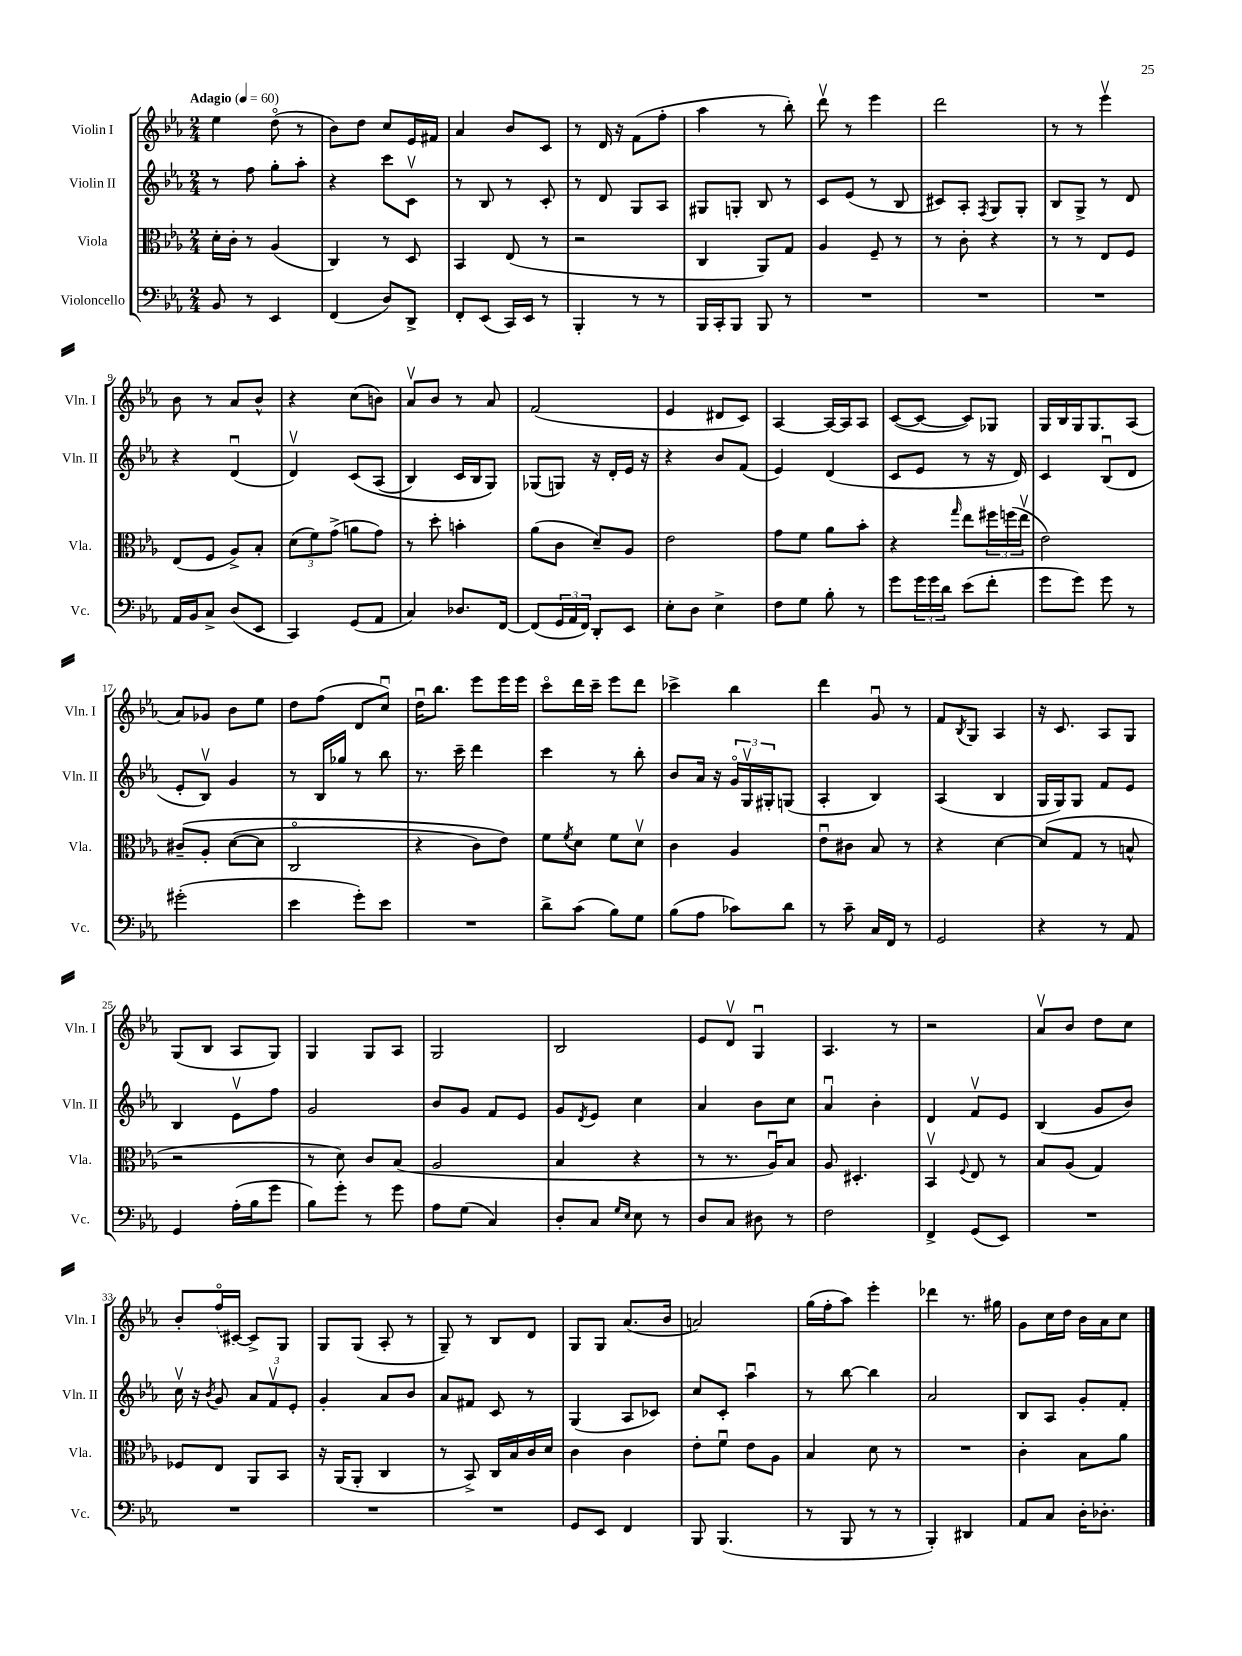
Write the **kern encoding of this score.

**kern	**kern	**kern	**kern
*staff4	*staff3	*staff2	*staff1
*clefF4	*clefC3	*clefG2	*clefG2
*k[b-e-a-]	*k[b-e-a-]	*k[b-e-a-]	*k[b-e-a-]
*M2/4	*M2/4	*M2/4	*M2/4
*MM60	*MM60	*MM60	*MM60
8BB-/	16d'\LL	8r	4ee-\
.	16c'\JJ	.	.
8r	8r	8ff\	.
4EE-/	(4A-/	8gg'\L	(8ddo\
.	.	8aa-'\J	8r
=	=	=	=
(4FF/	4C/)	4r	8b-\L)
.	.	.	8dd\J
8D/L)	8r	8ccc\L	8cc/L
8DD^/J	8D/	8cv\J	16e-/L
.	.	.	16f#/JJ
=	=	=	=
8FF'/L	4BB-/	8r	4a-/
(8EE-/J	.	8B-/	.
16CC/LL)	(8E-/	8r	8b-/L
16EE-/JJ	.	.	.
8r	8r	8c'/	8c/J
=	=	=	=
4BBB-'/	2r	8r	8r
.	.	8d/	16d/
.	.	.	16r
8r	.	8G/L	(8f\L
8r	.	8A-/J	8ff'\J
=	=	=	=
16BBB-/LL	4C/	8G#/L	4aa-\
16CC'/J	.	.	.
8BBB-/J	.	8G'/J	.
8BBB-/	8AA-/L)	8B-/	8r
8r	8G/J	8r	8bb-'\)
=	=	=	=
2r	4A-/	8c/L	8dddv\
.	.	(8e-/J	8r
.	8F~/	8r	4eee-\
.	8r	8B-/	.
=	=	=	=
2r	8r	8c#/L)	2ddd\
.	8c'\	8A-'/J	.
.	.	8qF/	.
.	4r	8G/L	.
.	.	8G'/J	.
=	=	=	=
2r	8r	8B-/L	8r
.	8r	8G^/J	8r
.	8E-/L	8r	4eee-v\
.	8F/J	8d/	.
=	=	=	=
16AA-/LL	(8E-/L	4r	8b-\
16BB-/J	.	.	.
8C^/J	8F/J	.	8r
(8D/L	8A-^/L)	(4du/	8a-/L
8EE-/J	8B-'/J	.	8b-^^/J
=	=	=	=
4CC/)	(12d\L	4dv/)	4r
.	12f\)	.	.
.	(12g^\J	.	.
(8GG/L	8a\L	&(8c/L	(8cc\L
8AA-/J	8g\J)	(8A-/J	8b\J)
=	=	=	=
4C/)	8r	4B-/)	8a-v/L
.	8dd'\	.	8b-/J
8.D-/L	4b'\	16c/LL	8r
.	.	16B-/J	.
.	.	8G/J&)	8a-/
[16FF/Jk	.	.	.
=	=	=	=
(8FF/]L	(8a-\L	(8G-/L	(2f/
24GG/L	8c\J	8G/J)	.
24AA-/	.	.	.
24FF/JJ)	.	.	.
8DD'/L	8d~/L)	16r	.
.	.	16d'/LL	.
8EE-/J	8A-/J	16e-/JJ	.
.	.	16r	.
=	=	=	=
8E-'\L	2e-\	4r	4e-/
8D\J	.	.	.
4E-^\	.	8b-/L	8d#/L
.	.	(8f/J	8c/J)
=	=	=	=
8F\L	8g\L	4e-/)	[4A-/
8G\J	8f\J	.	.
8B-'\	8a-\L	(4d/	16A-/_LL
.	.	.	16A-/]J
8r	8b-'\J	.	8A-/J
=	=	=	=
8g\L	4r	8c/L	([8c/L
24g\L	.	8e-/J	8c/_J
24g\	.	.	.
24d\JJ	.	.	.
.	16qqgg/	.	.
(8e-\L	8ee-\L	8r	8c/]L)
8f'\J	24ff#\L	16r	8G-/J
.	(24ff\	.	.
.	.	16d/)	.
.	24ee-v\JJ	.	.
=	=	=	=
8g\L	2e-\)	4c/	16G/LL
.	.	.	16B-/
8g\J)	.	.	16G/J
.	.	.	8.G/
8g\	.	(8B-u/L	.
8r	.	8d/J	(8A-/J
=	=	=	=
(2g#'\	&(8c#~/L	8e-'/L	8a-/L)
.	8A-'/J	8B-v/J)	8g-/J
.	([8d\L	4g/	8b-\L
.	8d\]J	.	8ee-\J
=	=	=	=
4e-\	2Co/	8r	8dd\L
.	.	16B-/LL	(8ff\J
.	.	16gg-/JJ	.
8g'\L)	.	8r	8d/L
8e-\J	.	8bb-\	8ccu/J)
=	=	=	=
2r	4r	8.r	16ddu\LK
.	.	.	8.bb-\J
.	.	16ccc~\	.
.	8c\L)	4ddd\	8eee-\L
.	8e-\J&)	.	16eee-\L
.	.	.	16eee-\JJ
=	=	=	=
8d^\L	8f\L	4ccc\	8ccco\L
.	8qf/	.	.
(8c\J	8d\J	.	16ddd\L
.	.	.	16ccc~\JJ
8B-\L)	8f\L	8r	8eee-\L
8G\J	8dv\J	8bb-'\	8ddd\J
=	=	=	=
(8B-\L	4c\	8b-/L	4ccc-^\
8A-\J	.	16a-/Jk	.
.	.	16r	.
8c-\L)	4A-/	24go/LL	4bb-\
.	.	24Gv/	.
.	.	24G#'/J	.
8d\J	.	(8G/J	.
=	=	=	=
8r	8e-u\L	4A-'/	4ddd\
8c~\	8c#\J	.	.
16C/LL	8B-/	4B-/)	8gu/
16FF/JJ	.	.	.
8r	8r	.	8r
=	=	=	=
2GG/	4r	(4A-/	8f/L
.	.	.	8qB-/
.	.	.	8G/J
.	[4d\	4B-/	4A-/
=	=	=	=
4r	(8d/]L	16G/LL	16r
.	.	16G/J)	8.c/
.	8G/J	8G/J	.
8r	8r	8f/L	8A-/L
8AA-/	8B^^/	8e-/J	8G/J
=	=	=	=
4GG/	2r	4B-/	(8G/L
.	.	.	8B-/J
(16A-'\LL	.	8e-v\L	8A-/L
16B-\J	.	.	.
8g\J	.	8ff\J	8G/J)
=	=	=	=
8B-\L)	8r	2g/	4G/
8g'\J	8d\)	.	.
8r	8c/L	.	8G/L
8g\	(8B-/J	.	8A-/J
=	=	=	=
8A-\L	2A-/	8b-/L	2G/
(8G\J	.	8g/J	.
4C/)	.	8f/L	.
.	.	8e-/J	.
=	=	=	=
8D'/L	4B-/	8g/L	2B-/
.	.	8qd/	.
8C/J	.	8e-/J	.
16qqG/LL	.	.	.
16qqE-/JJ	.	.	.
8E-\	4r	4cc\	.
8r	.	.	.
=	=	=	=
8D/L	8r	4a-/	8e-/L
8C/J	8.r	.	8dv/J
8D#\	.	8b-\L	4Gu/
.	16A-u/LK)	.	.
8r	8B-/J	8cc\J	.
=	=	=	=
2F\	8A-/	4a-u/	4.A-/
.	4.D#'/	.	.
.	.	4b-'\	.
.	.	.	8r
=	=	=	=
4FF^/	4BB-v/	4d/	2r
.	8qqF/	.	.
(8GG/L	8E-/	8fv/L	.
8EE-/J)	8r	8e-/J	.
=	=	=	=
2r	8B-/L	(4B-/	8a-v/L
.	(8A-/J	.	8b-/J
.	4G/)	8g/L	8dd\L
.	.	8b-/J)	8cc\J
=	=	=	=
2r	8F-/L	16ccv\	8b-'/L
.	.	16r	.
.	.	8qb-/	.
.	8E-/J	8g/	(16ffo/L
.	.	.	[16c#/JJ)
.	8AA-/L	12a-/L	8c#^/]L
.	.	12fv/	.
.	8BB-/J	.	8G/J
.	.	12e-'/J	.
=	=	=	=
2r	16r	4g'/	8G/L
.	(16AA-/LK	.	.
.	8AA-'/J	.	(8G/J
.	4C/	8a-/L	8A-'/
.	.	8b-/J	8r
=	=	=	=
2r	8r	8a-/L	8G~/)
.	8BB-^/)	8f#/J	8r
.	16C/LL	8c/	8B-/L
.	16B-/	.	.
.	16c/	8r	8d/J
.	16d/JJ	.	.
=	=	=	=
8GG/L	4c\	(4G/	8G/L
8EE-/J	.	.	8G/J
4FF/	4c\	8A-/L	(8.a-/L
.	.	8c-/J)	.
.	.	.	16b-/Jk
=	=	=	=
8BBB-/	8e-'\L	8cc/L	2a/)
(4.BBB-/	8fu\J	8c'/J	.
.	8e-\L	4aa-u\	.
.	8A-\J	.	.
=	=	=	=
8r	4B-/	8r	(16gg\LL
.	.	.	16ff'\J
8BBB-/	.	[8bb-\	8aa-\J)
8r	8d\	4bb-\]	4eee-'\
8r	8r	.	.
=	=	=	=
4BBB-'/)	2r	2a-/	4ddd-\
4DD#/	.	.	8.r
.	.	.	16gg#\
=	=	=	=
8AA-/L	4c'\	8B-/L	8g\L
8C/J	.	8A-/J	16cc\L
.	.	.	16dd\JJ
16D'\LK	8B-\L	8g'/L	16b-\LL
8.D-'\J	.	.	16a-\J
.	8a-\J	8f'/J	8cc\J
==	==	==	==
*-	*-	*-	*-
